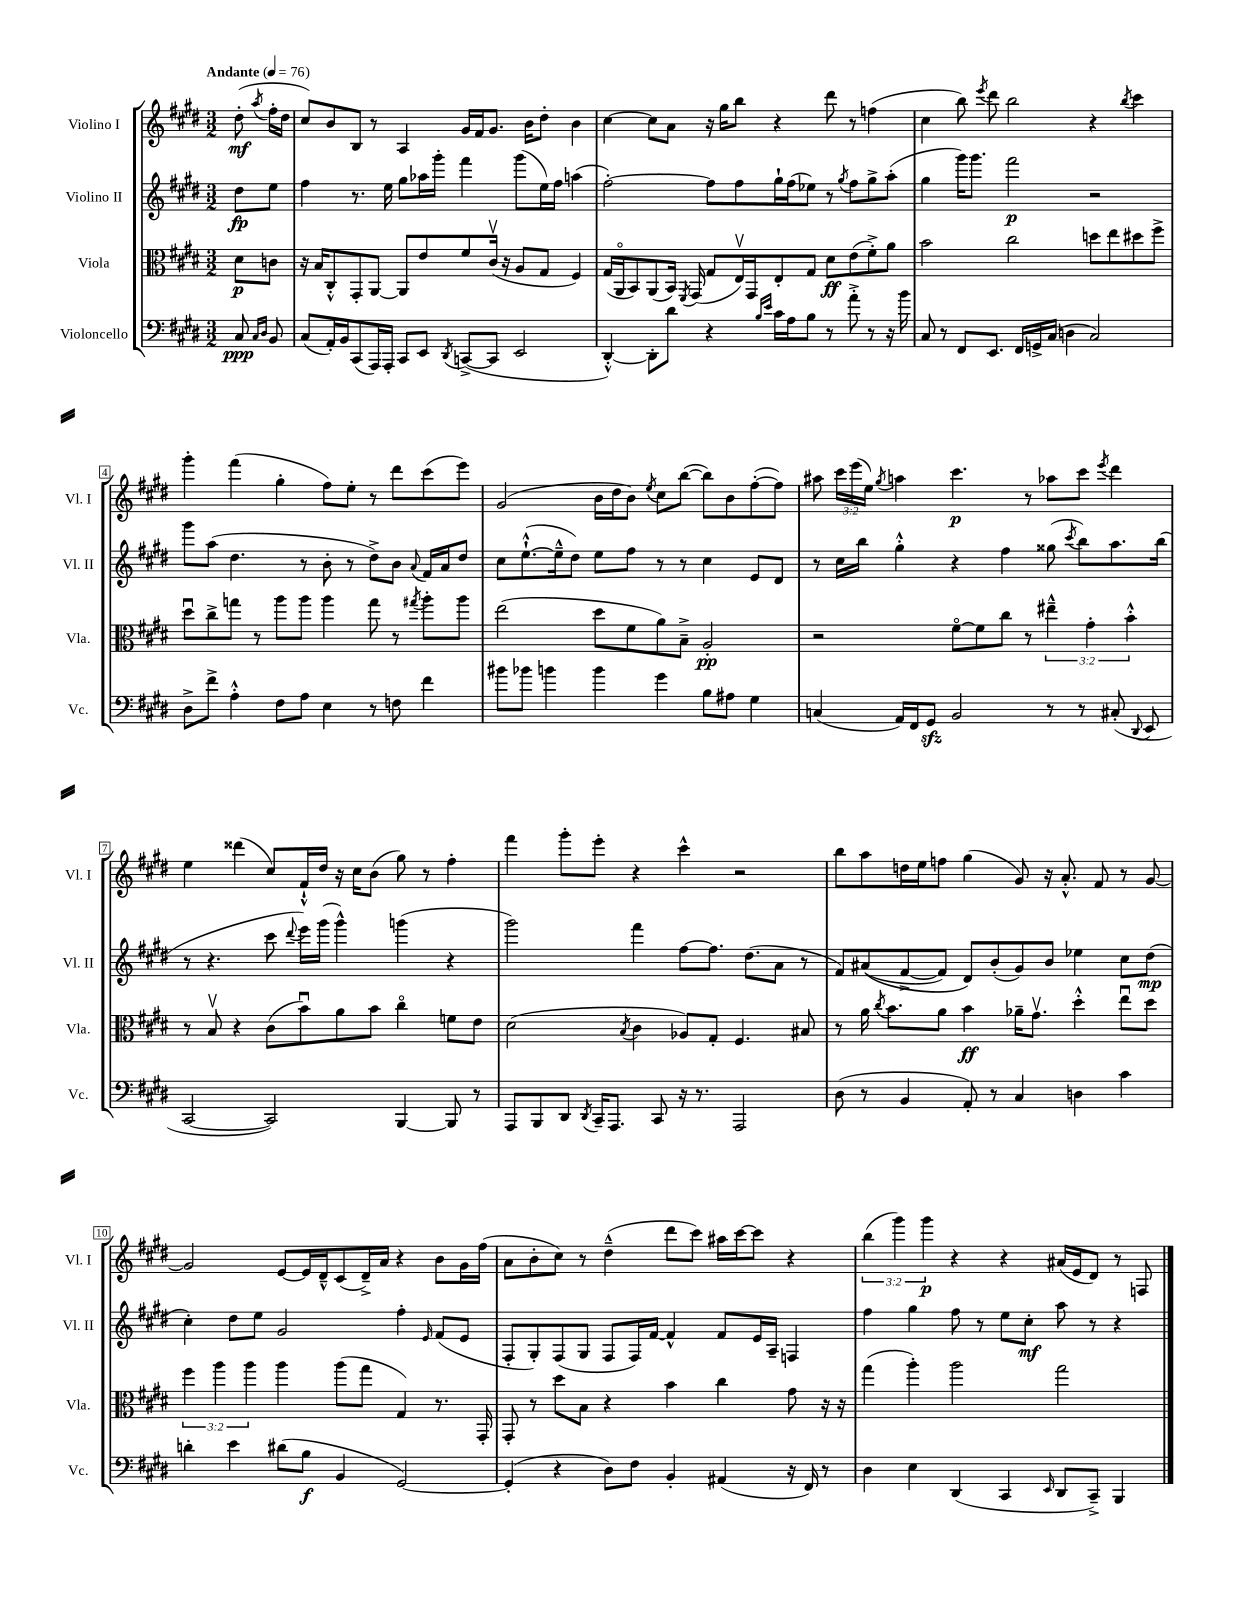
<<
\new StaffGroup <<
\new Staff = "s0" \with { instrumentName = "Violino I" shortInstrumentName = "Vl. I" } {
    \clef treble \key e \major \numericTimeSignature \time 3/2 \override Staff.TupletNumber.text = #tuplet-number::calc-fraction-text \partial 4 \tempo "Andante" 4 = 76
    \autoBeamOff dis''8-.\mf( \acciaccatura { a''8 } fis''16[-. dis''16] |
    cis''8[) b'8 b8] r8 a4 gis'16[ fis'16 gis'8.] b'16[ dis''8]-. b'4 |
    cis''4~ cis''8[ a'8] r16 gis''16[ b''8] r4 dis'''8 r8 f''4( |
    cis''4 b''8) \acciaccatura { e'''8 } dis'''8 b''2 r4 \acciaccatura { b''8 } cis'''4 |
    gis'''4-. fis'''4( gis''4-. fis''8[) e''8]-. r8 dis'''8[ cis'''8( e'''8]) |
    gis'2( b'16[ dis''16 b'8]) \acciaccatura { e''8 } cis''8[ b''8]~( b''8[) b'8 fis''8~-.( fis''8]) |
    ais''8 \tuplet 3/2 { cis'''16[ e'''16( e''16]) } \acciaccatura { gis''8 } a''4 cis'''4.\p r8 aes''8[ cis'''8] \acciaccatura { e'''8 } dis'''4 |
    e''4 disis'''4( cis''8[) fis'16-!-^ dis''16] r16 cis''16[ b'8]( gis''8) r8 fis''4-. |
    fis'''4 gis'''8[-. e'''8]-. r4 cis'''4-^ r2 |
    b''8[ a''8 d''16 e''16 f''8] gis''4( gis'8) r16 a'8.-.-^ fis'8 r8 gis'8~ |
    gis'2 e'8[~ e'16 dis'16---^ cis'8( dis'16--->) a'16] r4 b'8[ gis'16 fis''16]( |
    a'8[ b'8-. cis''8]) r8 dis''4---^( dis'''8[ cis'''8]) ais''16[ cis'''16~ cis'''8] r4 |
    \tuplet 3/2 { b''4( gis'''4) gis'''4\p } r4 r4 ais'16[( e'16 dis'8]) r8 f8 \bar "|." |
}
\new Staff = "s1" \with { instrumentName = "Violino II" shortInstrumentName = "Vl. II" } {
    \clef treble \key e \major \numericTimeSignature \time 3/2 \partial 4
    \autoBeamOff dis''8[\fp e''8] |
    fis''4 r8. e''16 gis''8[ aes''16 gis'''16]-. fis'''4 gis'''8[( e''16) fis''16] a''4( |
    fis''2~-.) fis''8[ fis''8 gis''16-! fis''16( ees''8]) r8 \acciaccatura { gis''8 } fis''8[ gis''8-> a''8]-.( |
    gis''4 gis'''16[) gis'''8.] fis'''2\p r2 |
    gis'''8[ a''8]( dis''4. r8 b'8-. r8 dis''8[->) b'8] \appoggiatura { a'8 } fis'16[ a'16 dis''8] |
    cis''8[ e''8.~-!-^( e''16---^ dis''8]) e''8[ fis''8] r8 r8 cis''4 e'8[ dis'8] |
    r8 cis''16[ b''16] gis''4-.-^ r4 fis''4 gisis''8( \acciaccatura { cis'''8 } b''8[) a''8. b''16]( |
    r8 r4. cis'''8 \appoggiatura { dis'''8 } e'''16[) gis'''16]( gis'''4-^) g'''4( r4 |
    gis'''2) fis'''4 fis''8[~ fis''8.] dis''8.[( a'8] r8 |
    fis'8[) ais'8(\( fis'8~-> fis'8]) dis'8[\) b'8-.( gis'8) b'8] ees''4 cis''8[ dis''8]\mp( |
    cis''4-.) dis''8[ e''8] gis'2 fis''4-. \grace { e'16 } fis'8[( e'8] |
    fis8[-. gis8-.) fis8( gis8] fis8[ fis16) fis'16]~ fis'4-^ fis'8[ e'16 a16]-- f4 |
    fis''4 gis''4 fis''8 r8 e''8[ cis''8]-.\mf a''8 r8 r4 \bar "|." |
}
\new Staff = "s2" \with { instrumentName = "Viola" shortInstrumentName = "Vla." } {
    \clef alto \key e \major \numericTimeSignature \time 3/2 \override Staff.TupletNumber.text = #tuplet-number::calc-fraction-text \partial 4
    \autoBeamOff dis'8[\p c'8] |
    r16 b16[ cis8-.-^ gis,8-. a,8]~ a,8[ e'8 fis'8 cis'16]\upbow( r16 a8[ gis8] fis4) |
    gis16[( a,16\flageolet b,8) a,8( b,16]) \acciaccatura { fis,8 } gis,16( gis8[ e16\upbow) gis,16 e8-. gis8] dis'8[\ff e'8( fis'8-.->) a'8] |
    b'2 cis''2 d''8[ e''8 dis''8 fis''8]-> |
    dis''8[\downbow cis''8-> g''8] r8 a''8[ a''8] a''4 g''8 r8 \acciaccatura { gis''8 } a''8[-. a''8] |
    e''2( dis''8[ fis'8 a'8) b8]---> a2-.\pp |
    r2 fis'8[~\flageolet fis'8 cis''8] r8 \tuplet 3/2 { eis''4---^ gis'4-. b'4-.-^ } |
    r8 b8\upbow r4 cis'8[( b'8\downbow) a'8 b'8] cis''4\flageolet f'8[ e'8] |
    dis'2( \acciaccatura { b8 } cis'4 aes8[) gis8]-. fis4. bis8 |
    r8 a'16 \acciaccatura { cis''8 } b'8.[ a'8] b'4\ff aes'16[-- gis'8.]\upbow dis''4-.-^ e''8[\downbow dis''8] |
    \tuplet 3/2 { fis''4 a''4 a''4 } a''4 a''8[( gis''8] gis4) r8. gis,16-. |
    gis,8-. r8 dis''8[ b8] r4 b'4 cis''4 gis'8 r16 r16 |
    gis''4( a''4-.) a''2 gis''2 \bar "|." |
}
\new Staff = "s3" \with { instrumentName = "Violoncello" shortInstrumentName = "Vc." } {
    \clef bass \key e \major \numericTimeSignature \time 3/2 \partial 4
    \autoBeamOff cis8\ppp \grace { cis16[ dis16] } b,8 |
    cis8[( a,16-.) b,16 cis,8( a,,16) a,,16]-. cis,8[ e,8] \acciaccatura { dis,8 } c,8[~->( c,8] e,2 |
    dis,4~-.-^) dis,8[-. dis'8] r4 \grace { b16[ e'16] } cis'16[ a16 b8] r8 a'8-.-> r8 r16 b'16 |
    cis8 r8 fis,8[ e,8.] fis,16[ g,16-> cis16]( d4 cis2) |
    dis8[-> fis'8]-> a4-.-^ fis8[ a8] e4 r8 f8 fis'4 |
    bis'8[ bes'8] b'4 b'4 gis'4 b8[ ais8] gis4 |
    c4( a,16[) fis,16 gis,8]\sfz b,2 r8 r8 cis8-.( \appoggiatura { dis,8 } e,8 |
    cis,2~ cis,2) b,,4~ b,,8 r8 |
    a,,8[ b,,8 dis,8] \acciaccatura { dis,8 } cis,16[-- a,,8.] cis,8 r16 r8. a,,2 |
    dis8( r8 b,4 a,8-.) r8 cis4 d4 cis'4 |
    d'4-. e'4 dis'8[( b8]\f b,4 gis,2~) |
    gis,4-.( r4 dis8[) fis8] b,4-. ais,4( r16 fis,16) r8 |
    dis4 e4 dis,4( cis,4 \grace { e,16 } dis,8[ cis,8]--->) b,,4 \bar "|." |
}
>>
>>
\layout { \context { \Score \override BarNumber.stencil = #(make-stencil-boxer 0.1 0.3 ly:text-interface::print) } }
